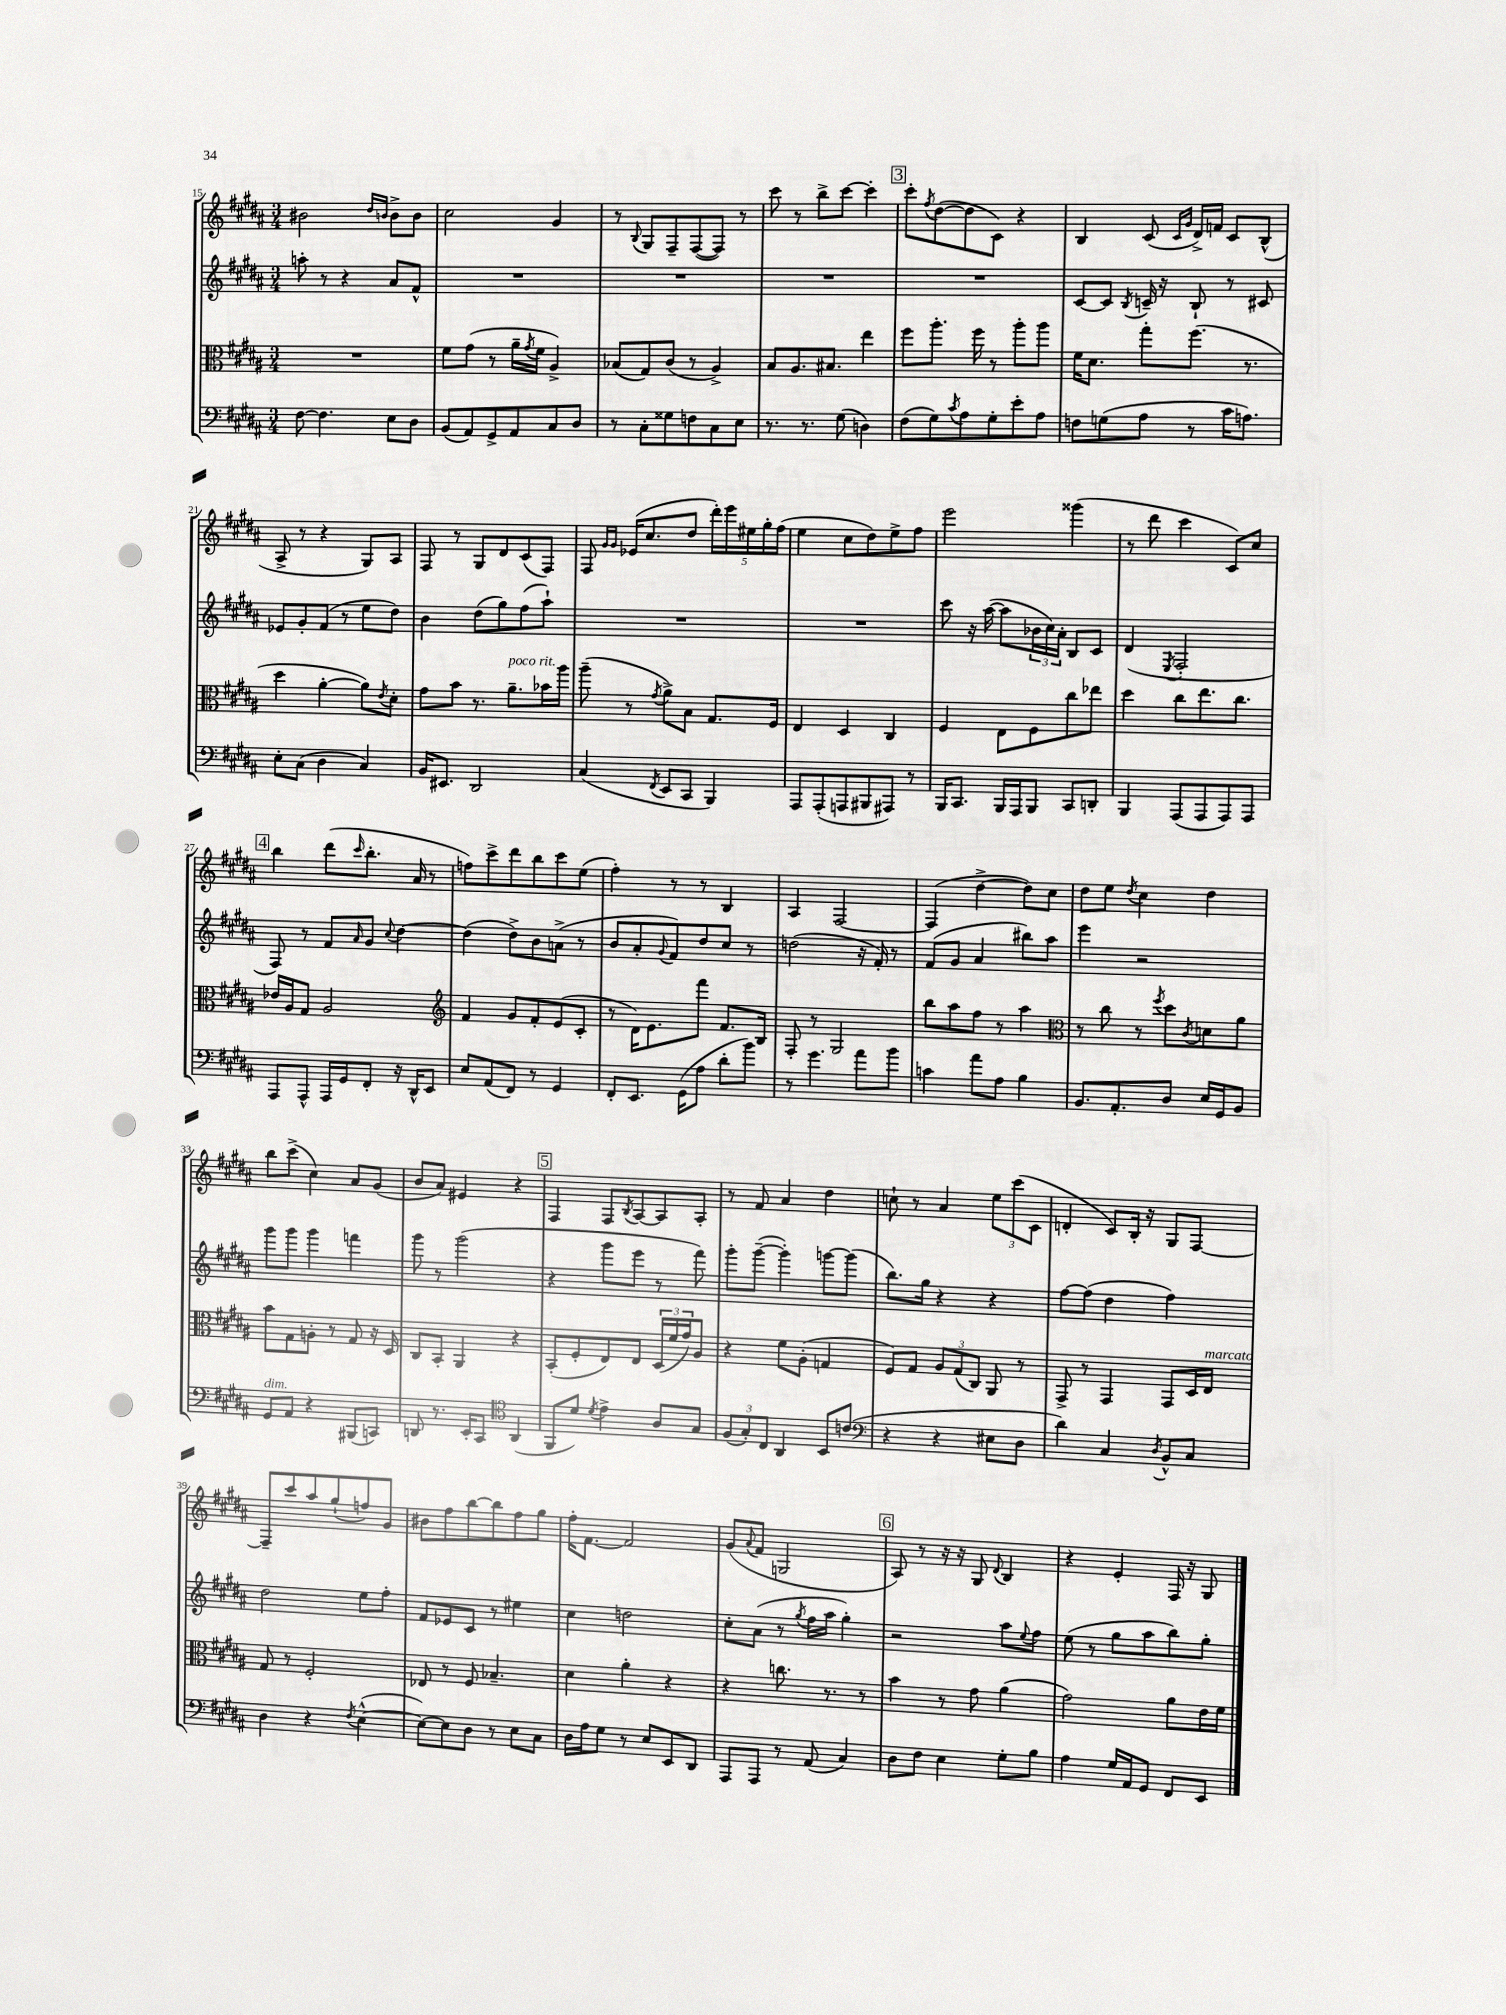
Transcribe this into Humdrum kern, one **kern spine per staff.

**kern	**kern	**kern	**kern
*part4	*part3	*part2	*part1
*staff4	*staff3	*staff2	*staff1
*clefF4	*clefC3	*clefG2	*clefG2
*k[f#c#g#d#a#]	*k[f#c#g#d#a#]	*k[f#c#g#d#a#]	*k[f#c#g#d#a#]
*M3/4	*M3/4	*M3/4	*M3/4
=15	=15	=15	=15
[8F#\	2.r	8aan'\	2b#X\
4.F#\]	.	8r	.
.	.	4r	.
.	.	.	16qqdd#/LL
.	.	.	16qqbn/JJ
8E\L	.	8a#/L	8b^\L
8D#\J	.	8f#^^/J	8b\J
=16	=16	=16	=16
(8BB/L	8f#\L	2.r	2cc#\
8AA#/)	(8g#\J	.	.
8GG#^/	8r	.	.
8AA#/	16a#~\LL	.	.
.	8qg#/	.	.
.	16f#\JJ	.	.
8C#/	4A#^/)	.	4g#/
8D#/J	.	.	.
=17	=17	=17	=17
8r	(8B-X/L	2.r	8r
.	.	.	8qqB/
8C#'\L	8G#/)	.	8G#/L
8G##X\	(8c#/J	.	8F#~/
8Fn\	8r	.	([8F#/
8C#\	4A#^/)	.	8F#/J])
8E\J	.	.	8r
=18	=18	=18	=18
8.r	8B/L	2.r	8ccc#\
.	8.A#/	.	8r
8.r	.	.	.
.	.	.	8bb^\L
.	8.B#X/J	.	.
(8G#\	.	.	[8ccc#\J
4Dn\)	4ee\	.	4ccc#'\]
!!LO:REH:place=s1:t=3
=19	=19	=19	=19
(8F#\L	8ff#\L	2.r	8ccc#'\L
.	.	.	8qff#/
8G#\)	8.aa#'\J	.	([8dd#\
8qc#/	.	.	.
8A#\	.	.	8dd#\]
.	16ff#\	.	.
8G#'\	8r	.	8c#\J)
8e'\	8aa#'\L	.	4r
8A#\J	8aa#\J	.	.
=20	=20	=20	=20
8Fn\L	16f#\KL	[8c#/L	4B/
.	8.d#\J	.	.
(8Gn\	.	8c#/J]	.
.	.	8qB/	.
8A#\J	8gg#'\L	16cn~/	(8c#/
.	.	16r	.
.	.	.	16qqc#/LL
.	.	.	16qqg#/JJ
8r	(8.ff#\J	8B`/	16d#^/LL)
.	.	.	16fn/JJ
16c#\KL	.	8r	8c#/L
8.An\J)	8.r	.	.
.	.	8c#X/	(8B^^/J
!!LO:LB:g=z
=21	=21	=21	=21
8E'\L	4dd#\	8e-X/L	8A#^/
(8C#\J	.	8g#'/	8r
4D#\	[4a#'\	(8f#/J	4r
.	.	8r	.
4C#/)	8a#\L])	8ee\L	8G#/L)
.	8qe/	.	.
.	8d#'\J	8dd#\J)	8A#/J
=22	=22	=22	=22
16BB/KL	8g#\L	4b\	8F#/
8.EE#X/J	.	.	.
.	8b\J	.	8r
2DD#/	8.r	(8dd#\L	8G#/L
.	.	8gg#\)	8d#/
!	!LO:TX:a:i:t=poco rit.	!	!
.	8.a#~\L	.	.
.	.	(8ff#\	(8c#/
.	16b-X\L	8aa#`\J)	8F#/J)
.	16aa#\JJ	.	.
=23	=23	=23	=23
(4C#/	(8aa#~\	2.r	8F#/
.	.	.	16qqg#/LL
.	.	.	16qqg#/JJ
.	8r	.	(16e-X/KL
.	.	.	8.cc#/
8qFF#/	8qg#/	.	.
8EE/L	8a#^\L)	.	.
8CC#/J	8B\J	.	8dd#/J
4BBB/)	8.G#/L	.	20ddd#'\LL)
.	.	.	20eee\
.	.	.	20ee#X\
.	.	.	20gg#'\
.	16F#/Jk	.	.
.	.	.	(20ff#\JJ
=24	=24	=24	=24
8AAA#/L	4E/	2.r	4ee\
(8AAA#'/	.	.	.
8AAAn/	4D#/	.	8cc#\L
8BBB#X/	.	.	8dd#\)
8AAA#X/J)	4C#/	.	8ee^\
8r	.	.	8ff#\J
=25	=25	=25	=25
16BBB/KL	4F#/	8ccc#\	2eee\
8.CC#/J	.	.	.
.	.	16r	.
.	.	([16aa#\	.
16BBB/LL	8E\L	8aa#\L]	.
16AAA#/J	.	.	.
8BBB/J	8F#\	24b-X\L	.
.	.	24cc#\)	.
.	.	24a#'\JJ	.
8CC#/L	8cc#\	8B/L	(4ggg##X\
8DDn'/J	8ee-X\J	8c#/J	.
=26	=26	=26	=26
4BBB/	4dd#\	(4d#/	8r
.	.	.	8ddd#\
.	.	8qE/	.
(8AAA#/L	8cc#\L	2F#'/	4ccc#\
8AAA#/	8.ee\	.	.
8AAA#/)	.	.	8c#/L)
.	8.cc#\J	.	.
8AAA#/J	.	.	8cc#/J
!!LO:LB:g=z
!!LO:REH:place=s1:t=4
=27	=27	=27	=27
8AAA#/L	16e-X/LL	8F#/)	4bb\
.	16A#/J	.	.
8AAA#^^/J	8G#/J	8r	.
16AAA#/LL	2A#/	8f#/L	(8ddd#\L
16GG#/J	.	.	.
.	.	16qqa#/	16qqccc#/
8FF#'/J	.	8g#/J	8.bb'\J
.	.	8qqcc#/	.
16r	.	[4dd#\	.
16DD#^^/KL	.	.	16a#/
8EE/J	.	.	8r
=28	=28	=28	=28
*	*clefG2	*	*
8E/L	4f#/	(4dd#\]	8ffn\L)
(8AA#/	.	.	8ccc#^\
8FF#/J)	8g#/L	8dd#^\L)	8ddd#\
8r	8f#'/	8b\	8bb\
4GG#/	(8e/	(8an^\J	8ccc#\
.	8c#'/J	8r	(8ee\J
=29	=29	=29	=29
8FF#'/L	8r	8b/L	4ff#'\)
8.EE/J	16d#\KL)	8a#'/	.
.	8.e\	.	.
.	.	8qqg#/	.
.	.	8f#/)	8r
(16GG#\KL	.	.	.
8A#\J	8fff#\J	8dd#/	8r
8d#'\L	8.f#/L	8cc#/J	4B/
8b\J)	.	8r	.
.	16B/Jk	.	.
=30	=30	=30	=30
8r	8F#'/	(2ddn\	4A#/
4.g#\	8r	.	.
.	2G#/	.	[2F#/
8a#\L	.	16r	.
.	.	16f#'/)	.
8b\J	.	8r	.
=31	=31	=31	=31
4cn\	8bb\L	(8f#/L	(4F#/]
.	8aa#\	8g#/J	.
8a#\L	8ff#\J	4a#/	[4dd#^\
8A#\J	8r	.	.
4B\	4aa#\	8bb#X\L)	8dd#\L])
.	.	8aa#\J	8cc#\J
=32	=32	=32	=32
*	*clefC3	*	*
8.BB/L	8r	4eee\	8dd#\L
.	8cc#\	.	8ee\J
8.AA#'/	.	.	.
.	.	.	8qdd#/
.	8r	2r	4cc#\
.	8qff#/	.	.
8D#/J	8dd#\L	.	.
.	8qc#/	.	.
16E/LL	8dn\	.	4dd#\
16GG#/J	.	.	.
8BB/J	8a#\J	.	.
!!LO:LB:g=z
=33	=33	=33	=33
!LO:TX:a:i:t=dim.	!	!	!
8GG#/L	8b\L	8ggg#\L	8bb\L
8AA#/J	8G#\	8ggg#\J	(8ccc#^\J
4r	8An'\J	4ggg#\	4cc#\)
.	8r	.	.
(8BBB#X/L	8G#/	4fffn\	8a#/L
8CCn/J)	16r	.	(8g#/J
.	16D#/	.	.
=34	=34	=34	=34
8DDn/	8C#/L	8ggg#\	8b/L
8.r	8BB'/J	8r	8a#/J)
.	4AA#/	(2ggg#\	4e#X/
16EE'/KL	.	.	.
8CC#/J	.	.	.
*clefC4	*	*	*
(4AA#/	4r	.	4r
!!LO:REH:place=s1:t=5
=35	=35	=35	=35
8FF#/L	(8BB'/L	4r	4F#/
8d#/J)	8F#'/	.	.
8qd#/	.	.	.
4e^\	8E/)	8ggg#\L	8F#/L
.	.	.	8qB/
.	8E/J	8eee\J	[8A#/
8A#/L	(24D#/LL	8r	8A#/]
.	24f#/	.	.
.	24g#/J)	.	.
8G#/J	8A#/J	8fff#\)	8A#'/J
=36	=36	=36	=36
(12F#/L	4r	8ggg#'\L	8r
12G#'/)	.	.	.
.	.	([8ggg#~\J	8f#/
12C#/J	.	.	.
4AA#/	8f#\L	4ggg#'\])	4a#/
.	(8A#'\J	.	.
8BB/L	4Gn/	[8gggn\L	4dd#\
(8cn/J	.	(8ggg\J]	.
=37	=37	=37	=37
*clefF4	*	*	*
4r	8F#/L)	8.bb\L)	8ccn`\
.	8G#/J	.	8r
.	.	16gg#\Jk	.
4r	12A#/L	4r	4a#/
.	(12G#/	.	.
.	12C#/J)	.	.
8E#X\L	8AA#/	4r	12ee\L
.	.	.	(12ccc#\
8D#\J	8r	.	.
.	.	.	12c#\J
=38	=38	=38	=38
4d#\)	8GG#^/	[8ff#\L	4dn'/
.	8r	(8ff#\J]	.
4C#/	4GG#/	4dd#\	8c#/L)
.	.	.	16B'/Jk
.	.	.	16r
8qD#/	.	.	.
8BB^^/L	8GG#/L	4ff#\)	8G#/L
8C#/J	16D#/L	.	[8F#/J
!	!LO:TX:a:i:t=marcato	!	!
.	16E/JJ	.	.
!!LO:LB:g=z
=39	=39	=39	=39
4D#\	8G#/	2dd#\	8F#~/L]
.	8r	.	8ccc#/
4r	2F#'/	.	8aa#/
.	.	.	(8gg#`/
8qF#/	.	.	.
([4E^^\	.	8ee\L	8ffn/)
.	.	8ff#'\J	8g#/J
=40	=40	=40	=40
8E\L_)	8E-X/	8f#/L	8b#X\L
8E\]	8r	8e-X/	8ff#\
8D#\J	8F#/	8c#/J	[8bb\
8r	4.B-X~/	8r	8bb\]
8E\L	.	4ee#X\	8ff#\
8C#\J	.	.	8gg#\J
=41	=41	=41	=41
16D#\LL	4d#\	4cc#\	16ff#'\KL
16A#\J	.	.	[8.f#\J
8G#\J	.	.	.
8r	4a#'\	2ddn\	2f#/]
8E/L	.	.	.
8EE/	4r	.	.
8DD#/J	.	.	.
=42	=42	=42	=42
8AAA#/L	4r	8cc#'\L	(8g#/L
.	.	.	8qqa#/
8AAA#/J	.	(8a#\J	8f#/J
8r	8.ccn\	8r	2Gn/
.	.	8qgg#/	.
(8AA#/	.	16ff#\LL	.
.	8.r	16aa#\JJ	.
4C#/)	.	4gg#'\)	.
.	8r	.	.
!!LO:REH:place=s1:t=6
=43	=43	=43	=43
8D#\L	4b\	2r	8A#/)
8F#\J	.	.	8r
4E\	8r	.	16r
.	.	.	16r
.	8g#\	.	8G#/
.	.	.	8qqd#/
8G#'\L	(4a#\	8aa#\L	4B/
.	.	8qqee/	.
8B\J	.	8ff#\J	.
=44	=44	=44	=44
4A#\	2g#\)	(8ee\	4r
.	.	8r	.
16G#/LL	.	8gg#\L	4e'/
16AA#/J	.	.	.
8GG#/J	.	8aa#\	.
8FF#/L	8a#\L	8bb\)	16F#/
.	.	.	16r
8EE/J	16e\L	8gg#'\J	8G#/
.	16f#\JJ	.	.
==	==	==	==
*-	*-	*-	*-
